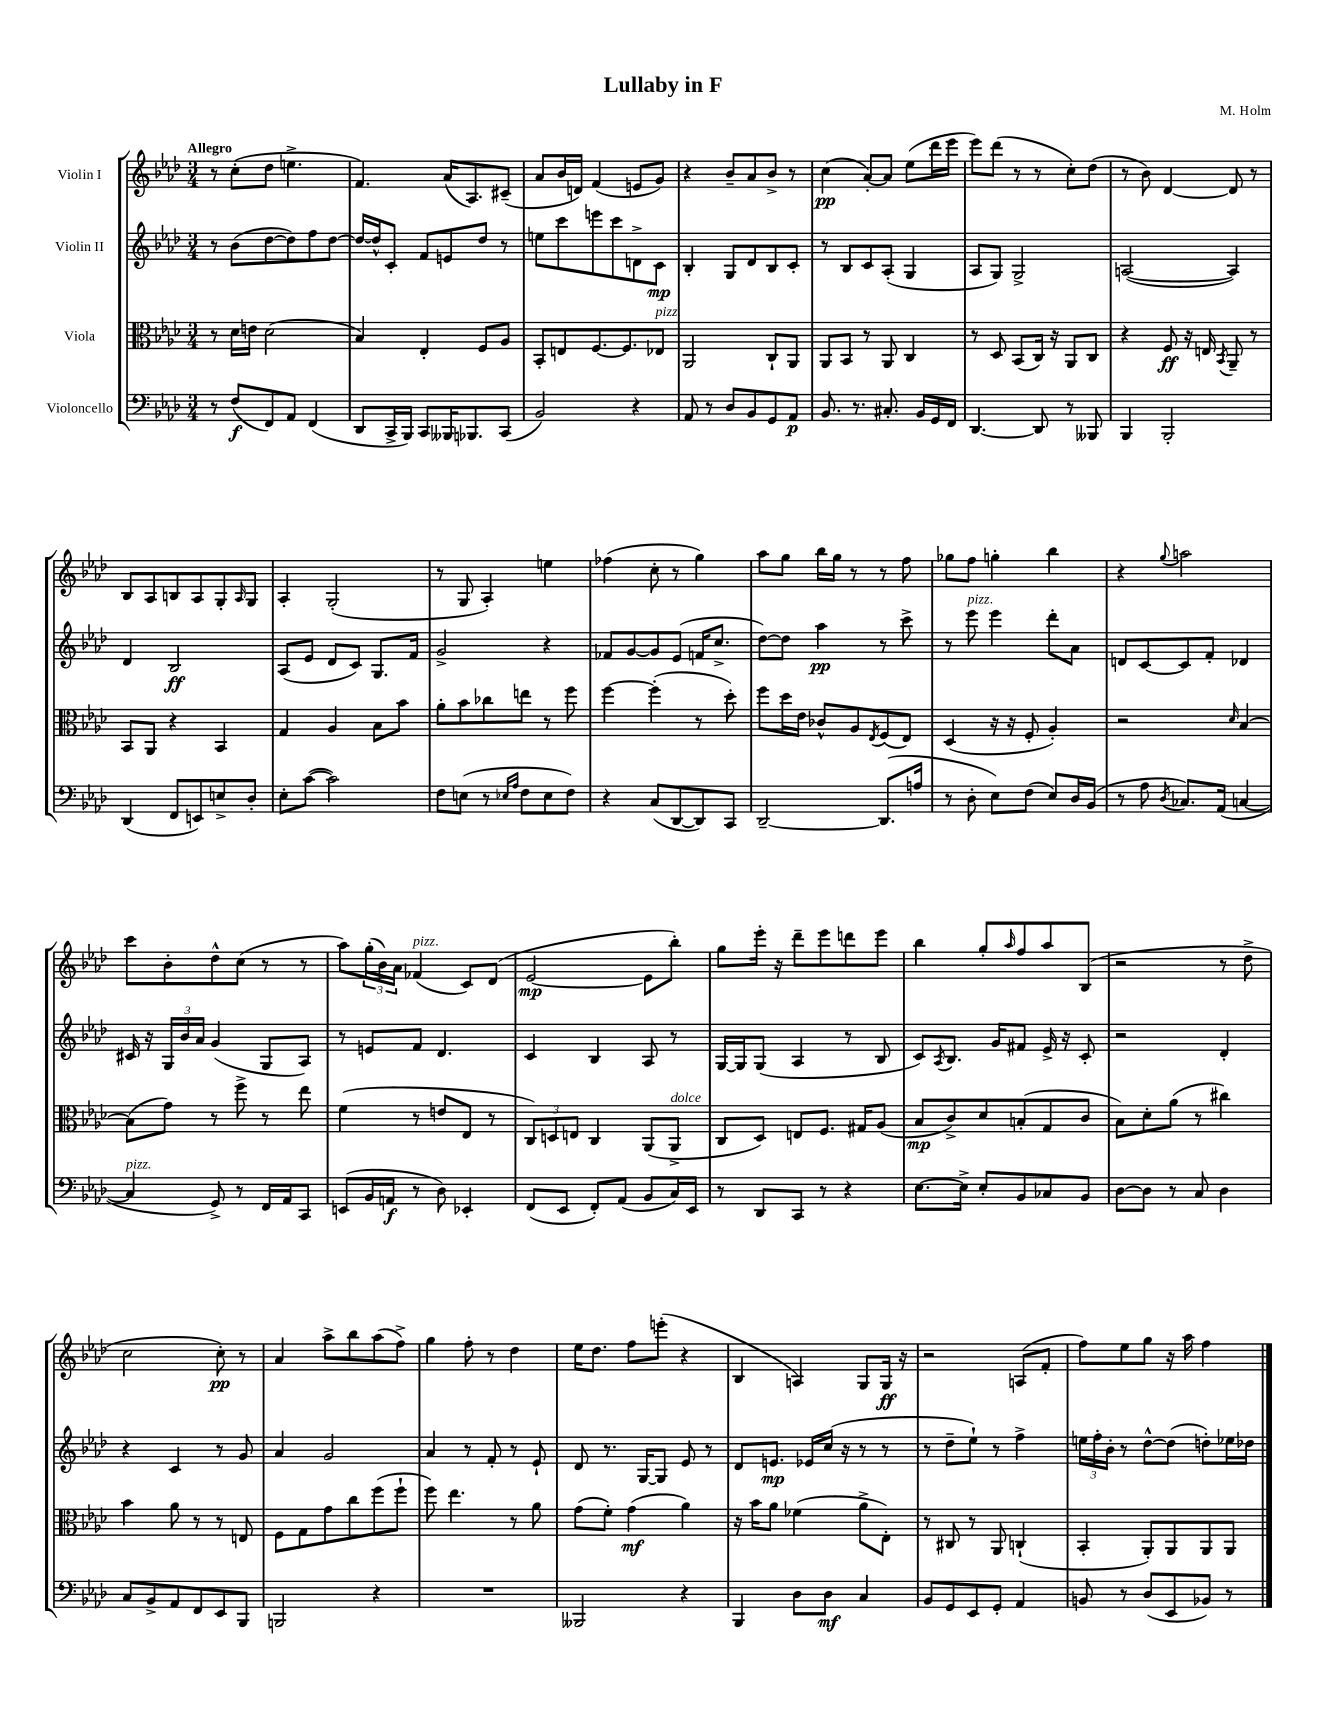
\header { title = "Lullaby in F" composer = "M. Holm" }
<<
\new StaffGroup <<
\new Staff = "s0" \with { instrumentName = "Violin I" } {
    \clef treble \key aes \major \numericTimeSignature \time 3/4 \tempo "Allegro"
    r8 c''8-.( des''8 e''4.-> |
    f'4.) aes'16( aes8.) cis'8--( |
    aes'8 bes'16 d'16) f'4( e'8 g'8) |
    r4 bes'8-- aes'8 bes'8-> r8 |
    c''4\pp( aes'8~-.) aes'8 ees''8( des'''16 ees'''16 |
    ees'''8) des'''8( r8 r8 c''8-.) des''8( |
    r8 bes'8) des'4~ des'8 r8 |
    bes8 aes8 b8 aes8 g8-. \grace { aes16 } g8 |
    aes4-. g2-.( |
    r8 g8 aes4-.) e''4 |
    fes''4( c''8-. r8 g''4) |
    aes''8 g''8 bes''16 g''16 r8 r8 f''8 |
    ges''8 f''8 g''4-. bes''4 |
    r4 \appoggiatura { g''8 } a''2 |
    c'''8 bes'8-. des''8-^ c''8( r8 r8 |
    aes''8) \tuplet 3/2 { g''16-.( bes'16) aes'16 } fes'4^\markup { \italic "pizz." }( c'8) des'8( |
    ees'2~\mp ees'8 bes''8-.) |
    g''8 ees'''16-. r16 des'''8-- ees'''8 d'''8 ees'''8 |
    bes''4 g''8-. \grace { aes''16 } f''8 aes''8 bes8( |
    r2 r8 des''8-> |
    c''2 c''8-.\pp) r8 |
    aes'4 aes''8-> bes''8 aes''8( f''8->) |
    g''4 f''8-. r8 des''4 |
    ees''16 des''8. f''8 e'''8-.( r4 |
    bes4 a4) g8 g16\ff r16 |
    r2 a8( f'8-. |
    f''8) ees''8 g''8 r16 aes''16 f''4 \bar "|." |
}
\new Staff = "s1" \with { instrumentName = "Violin II" } {
    \clef treble \key aes \major \numericTimeSignature \time 3/4
    r8 bes'8( des''8~ des''8) f''8 des''8~ |
    des''16~ des''16-^ c'8-. f'8 e'8 des''8 r8 |
    e''8 c'''8 e'''8 c'''8 d'8-> c'8\mp |
    bes4-. g8 des'8 bes8 c'8-. |
    r8 bes8 c'8 aes8-.( g4 |
    aes8 g8) g2-> |
    a2~( a4) |
    des'4 bes2\ff |
    aes8( ees'8 des'8 c'8) g8. f'16 |
    g'2-> r4 |
    fes'8 g'8~ g'8 ees'8( f'16 c''8.-> |
    des''8~) des''8 aes''4\pp r8 c'''8-> |
    r8 ees'''8^\markup { \italic "pizz." } ees'''4 des'''8-. aes'8 |
    d'8 c'8~ c'8 f'8-. des'4 |
    cis'16 r16 \tuplet 3/2 { g16 bes'16 aes'16 } g'4( g8 aes8) |
    r8 e'8 f'8 des'4. |
    c'4 bes4 aes8 r8 |
    g16~ g16 g8( aes4 r8 bes8 |
    c'8) \acciaccatura { aes8 } bes8. g'16 fis'8 ees'16-> r16 c'8-. |
    r2 des'4-. |
    r4 c'4 r8 g'8 |
    aes'4 g'2 |
    aes'4 r8 f'8-. r8 ees'8-! |
    des'8 r8. g16~ g8 ees'8 r8 |
    des'8 e'8.\mp ees'16 c''16( r16 r8 r8 |
    r8 des''8-- ees''8-!) r8 f''4-> |
    \tuplet 3/2 { e''16 f''16-. bes'16-. } r8 des''8~-^ des''8( d''8-.) ees''16 des''16 \bar "|." |
}
\new Staff = "s2" \with { instrumentName = "Viola" } {
    \clef alto \key aes \major \numericTimeSignature \time 3/4
    r8 des'16 e'16 des'2( |
    bes4) ees4-. f8 aes8 |
    bes,8-. e8 f8.~ f8. ees8^\markup { \italic "pizz." } |
    aes,2 c8-! aes,8 |
    aes,8 bes,8 r8 aes,8 c4 |
    r8 des8 bes,8( c16) r16 aes,8 c8 |
    r4 f8\ff r16 e16 \acciaccatura { bes,8 } aes,8-- r8 |
    bes,8 aes,8 r4 bes,4 |
    g4 aes4 bes8 bes'8 |
    aes'8-. bes'8 ces''8 e''8 r8 f''8 |
    f''4~ f''4-.( r8 des''8-.) |
    f''8 des''16 ees'16 ces'8-^ aes8 \acciaccatura { ees8 } f8( ees8) |
    des4( r16 r16 f8-. aes4-.) |
    r2 \grace { des'16 } bes4~ |
    bes8( g'8) r8 f''8-> r8 ees''8 |
    f'4( r8 e'8 ees8 r8 |
    \tuplet 3/2 { c8) d8 e8 } c4 aes,8( aes,8->^\markup { \italic "dolce" } |
    c8 des8) e8 f8. gis16 aes8( |
    bes8\mp c'8->) des'8 b8-.( g8 c'8 |
    bes8) des'8-. aes'8( r8 cis''4) |
    bes'4 aes'8 r8 r8 e8 |
    f8 g8 g'8 c''8 f''8( f''8-! |
    f''8) ees''4. r8 aes'8 |
    g'8( f'8-.) g'4\mf( aes'4) |
    r16 bes'16 aes'8 fes'4( aes'8-> ees8-.) |
    r8 cis8 r8 aes,8 c4-!( |
    bes,4-. aes,8-.) aes,8 aes,8 aes,8 \bar "|." |
}
\new Staff = "s3" \with { instrumentName = "Violoncello" } {
    \clef bass \key aes \major \numericTimeSignature \time 3/4
    r8 f8\f( f,8) aes,8 f,4( |
    des,8 c,16-> bes,,16) c,8 beses,,16 bes,,8. c,8( |
    bes,2) r4 |
    aes,8 r8 des8 bes,8 g,8 aes,8\p |
    bes,8. r8. cis8.-. bes,16 g,16 f,16 |
    des,4.~ des,8 r8 beses,,8 |
    bes,,4 bes,,2-. |
    des,4( f,8 e,8) e8-> des8-. |
    ees8-. c'8~( c'2) |
    f8 e8( r8 \grace { ees16 aes16 } f8 ees8 f8) |
    r4 c8( des,8~ des,8) c,8 |
    des,2~-- des,8.( a16 |
    r8 des8-. ees8) f8( ees8) des16 bes,16( |
    r8 aes8 \acciaccatura { des8 } ces8.) aes,16( c4~ |
    c4^\markup { \italic "pizz." } g,8->) r8 f,16 aes,16 c,8 |
    e,8( bes,16 a,16\f r8 des8) ees,4-. |
    f,8( ees,8 f,8-.) aes,8( bes,8 c16) ees,16 |
    r8 des,8 c,8 r8 r4 |
    ees8.~ ees16-> ees8-. bes,8 ces8 bes,8 |
    des8~ des8 r8 c8 des4 |
    c8 bes,8-> aes,8 f,8 ees,8 bes,,8 |
    b,,2 r4 |
    R2. |
    beses,,2 r4 |
    bes,,4 des8 des8\mf c4 |
    bes,8 g,8 ees,8 g,8-. aes,4 |
    b,8 r8 des8( ees,8 bes,8) r8 \bar "|." |
}
>>
>>
\layout { \context { \Score \remove "Bar_number_engraver" } }
